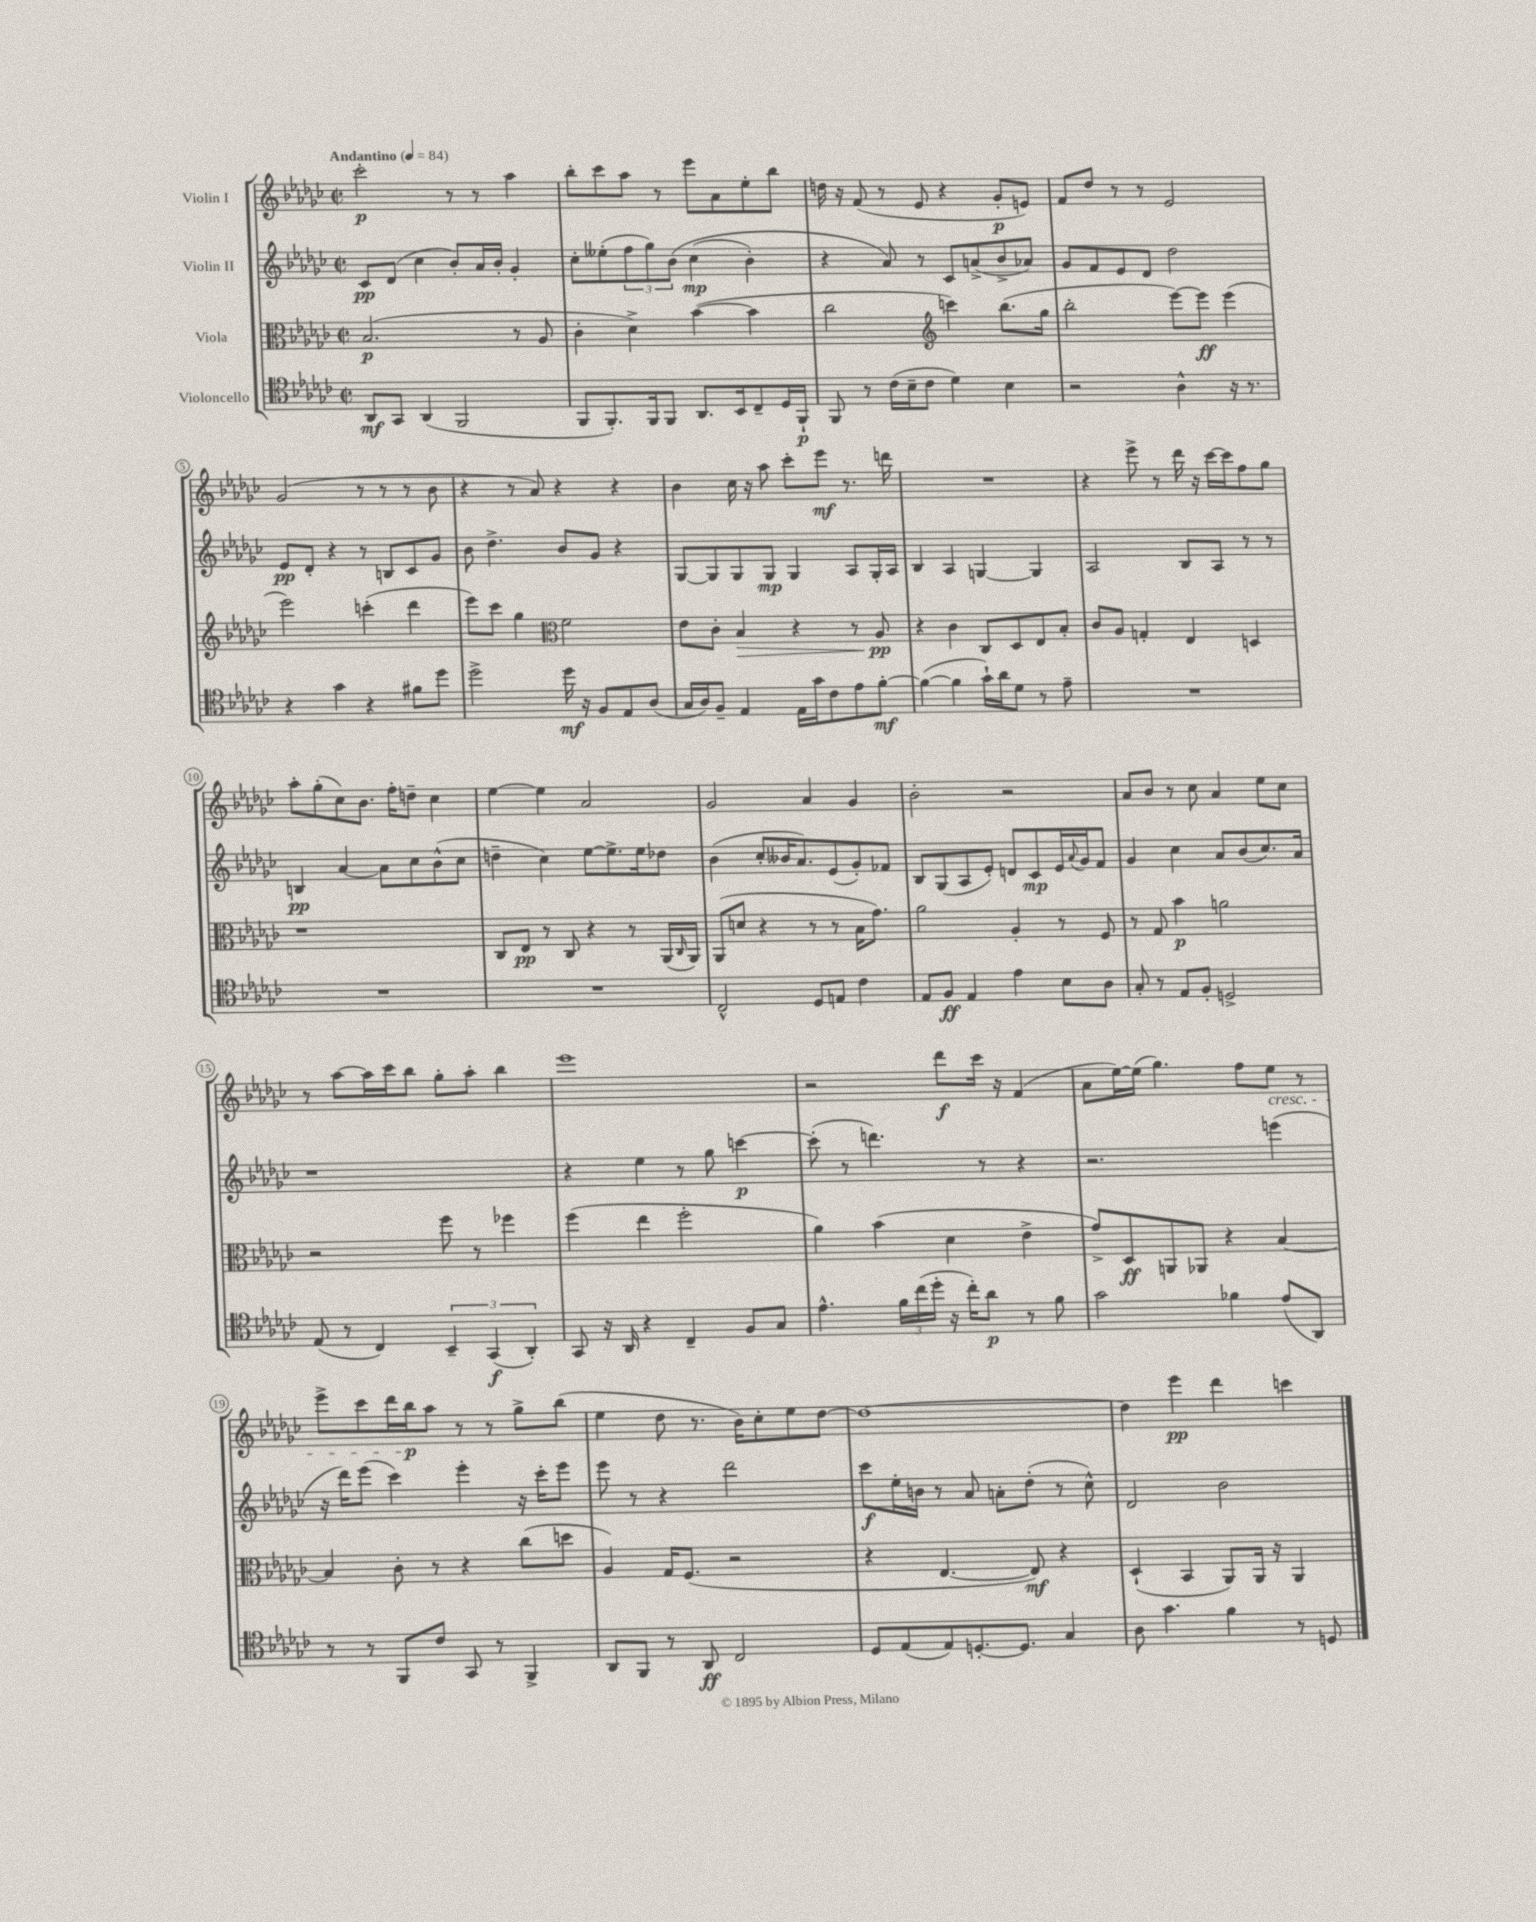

**kern	**dynam	**kern	**dynam	**kern	**dynam	**kern	**dynam
*part4	*part4	*part3	*part3	*part2	*part2	*part1	*part1
*staff4	*staff4	*staff3	*staff3	*staff2	*staff2	*staff1	*staff1
*I"Violoncello	*	*I"Viola	*	*I"Violin II	*	*I"Violin I	*
*clefC4	*	*clefC3	*	*clefG2	*	*clefG2	*
*k[b-e-a-d-g-c-]	*	*k[b-e-a-d-g-c-]	*	*k[b-e-a-d-g-c-]	*	*k[b-e-a-d-g-c-]	*
*M2/2	*	*M2/2	*	*M2/2	*	*M2/2	*
*met(c|)	*	*met(c|)	*	*met(c|)	*	*met(c|)	*
*MM84	*	*MM84	*	*MM84	*	*MM84	*
=1	=1	=1	=1	=1	=1	=1	=1
!	!	!	!	!	!	!LO:TX:a:B:t=Andantino	!
8AA-/L	mf	(2.B-/	p	8c-/L	pp	2ccc-'\	p
8GG-/J	.	.	.	(8d-/J	.	.	.
(4AA-/	.	.	.	4cc-\	.	.	.
2FF/	.	.	.	8b-'/L)	.	8r	.
.	.	.	.	16a-/L	.	8r	.
.	.	.	.	16b-'/JJ	.	.	.
.	.	8r	.	4g-'/	.	4aa-\	.
.	.	8A-/	.	.	.	.	.
=2	=2	=2	=2	=2	=2	=2	=2
8FF/L	.	4c-'\	.	8cc-'\L	.	8bb-'\L	.
8.FF'/)	.	.	.	(8ee--X'\	.	8ccc-\	.
.	.	4d-^\)	.	12ff\	.	8aa-\J	.
16FF/k	.	.	.	.	.	.	.
.	.	.	.	12gg-\)	.	.	.
8FF/J	.	.	.	.	.	8r	.
.	.	.	.	(12b-\J	.	.	.
8.AA-/L	.	([4b-\	.	(4cc-\	mp	8eee-\L	.
.	.	.	.	.	.	8a-\	.
16BB-/k	.	.	.	.	.	.	.
8C-~/	.	4b-\]	.	4b-'\)	.	8ee-'\	.
16D-/L	.	.	.	.	.	8bb-\J	.
16FF`/JJ	p	.	.	.	.	.	.
=3	=3	=3	=3	=3	=3	=3	=3
8FF/	.	2cc-\	.	4r	.	16ddn\	.
.	.	.	.	.	.	16r	.
8r	.	.	.	.	.	(8f/	.
(16c-\LL	.	.	.	8a-/)	.	8r	.
16B-~\J	.	.	.	.	.	.	.
8c-\J	.	.	.	8r	.	8e-/	.
*	*	*clefG2	*	*	*	*	*
4d-\)	.	4cccn\)	.	8c-/L	.	4r	.
.	.	.	.	(8an^/	.	.	.
4B-\	.	(8.bb-\L	.	8b-^/	.	8g-'/L	p
.	.	.	.	8a-X/J)	.	8en/J)	.
.	.	16gg-\Jk	.	.	.	.	.
=4	=4	=4	=4	=4	=4	=4	=4
2r	.	2bb-'\	.	8g-/L	.	8f/L	.
.	.	.	.	8f/	.	8dd-/J	.
.	.	.	.	8e-/	.	8r	.
.	.	.	.	8d-/J	.	8r	.
4A-^^\	.	[8eee-\L)	.	2dd-\	.	2e-/	.
.	.	8eee-\J]	ff	.	.	.	.
16r	.	(4eee-\	.	.	.	.	.
8.r	.	.	.	.	.	.	.
!!LO:LB:g=z
=5	=5	=5	=5	=5	=5	=5	=5
4r	.	2eee-\)	.	8e-/L	pp	(2g-/	.
.	.	.	.	8d-'/J	.	.	.
4g-\	.	.	.	4r	.	.	.
4r	.	(4cccn'\	.	8r	.	8r	.
.	.	.	.	8Bn/L	.	8r	.
8f#X\L	.	4ddd-\	.	8c-/	.	8r	.
8dd-\J	.	.	.	8g-/J	.	8b-\	.
=6	=6	=6	=6	=6	=6	=6	=6
2dd-^\	.	8eee-\L)	.	8b-\	.	4r	.
.	.	8ccc-\J	.	4.dd-^\	.	.	.
.	.	4gg-\	.	.	.	8r	.
.	.	.	.	.	.	8a-/)	.
*	*	*clefC3	*	*	*	*	*
16dd-\	mf	2f\	.	8b-/L	.	4r	.
16r	.	.	.	.	.	.	.
8F/L	.	.	.	8g-/J	.	.	.
8E-/	.	.	.	4r	.	4r	.
(8A-/J	.	.	.	.	.	.	.
=7	=7	=7	=7	=7	=7	=7	=7
16G-/LL	.	8e-\L	.	[8G-/L	.	4b-\	.
16A-/J)	.	.	.	.	.	.	.
8F~/J	.	8c-'\J	.	8G-/]	.	.	.
!	!	!	!LO:HP:b	!	!	!	!
4E-/	.	4B-/	>	8G-/	.	16cc-\	.
.	.	.	.	.	.	16r	.
.	.	.	.	8G-/J	mp	8aa-\	.
16E-\LL	.	4r	.	4G-/	.	8ccc-'\L	.
16g-\J	.	.	.	.	.	.	.
8c-\	.	.	.	.	.	8eee-\J	mf
8e-\	.	8r	.	8A-/L	.	8.r	.
[8f'\J	mf	8A-/	pp	16G-'/L	.	.	.
.	.	.	.	16A-/JJ	.	16dddn\	.
.	.	.	]	.	.	.	.
=8	=8	=8	=8	=8	=8	=8	=8
(4f\_	.	4r	.	4B-/	.	1r	.
4f\]	.	4c-\	.	4A-/	.	.	.
16g-`\LL)	.	8C-/L	.	[4Gn/	.	.	.
16a-\J	.	.	.	.	.	.	.
8d-\J	.	8D-/	.	.	.	.	.
8r	.	8E-/	.	4G/]	.	.	.
8e-~\	.	8B-'/J	.	.	.	.	.
=9	=9	=9	=9	=9	=9	=9	=9
1r	.	8c-/L	.	2A-/	.	4r	.
.	.	8A-/J	.	.	.	.	.
.	.	4Gn'/	.	.	.	8eee-^\	.
.	.	.	.	.	.	8r	.
.	.	4E-/	.	8B-/L	.	16ddd-\	.
.	.	.	.	.	.	16r	.
.	.	.	.	8A-/J	.	[16ccc-\LL	.
.	.	.	.	.	.	16ccc-\J]	.
.	.	4Dn/	.	8r	.	8ff\	.
.	.	.	.	8r	.	8gg-\J	.
!!LO:LB:g=z
=10	=10	=10	=10	=10	=10	=10	=10
1r	.	1r	.	4Bn/	pp	8aa-'\L	.
.	.	.	.	.	.	(8gg-'\	.
.	.	.	.	[4a-/	.	8cc-\)	.
.	.	.	.	.	.	8.b-\J	.
.	.	.	.	8a-\L]	.	.	.
.	.	.	.	.	.	16ff'\KL	.
.	.	.	.	8cc-\	.	8ddn~\J	.
.	.	.	.	(8b-^^\	.	4cc-\	.
.	.	.	.	8cc-\J	.	.	.
=11	=11	=11	=11	=11	=11	=11	=11
1r	.	8C-/L	.	4ddn~\	.	[4ee-\	.
.	.	8E-/J	pp	.	.	.	.
.	.	8r	.	4cc-\)	.	4ee-\]	.
.	.	8C-/	.	.	.	.	.
.	.	4r	.	[8ee-\L	.	2a-/	.
.	.	.	.	8.ee-^\]	.	.	.
.	.	8r	.	.	.	.	.
.	.	.	.	16ee-\k	.	.	.
.	.	(16AA-/LL	.	8dd-X\J	.	.	.
.	.	16qqC-/	.	.	.	.	.
.	.	16AA-/JJ)	.	.	.	.	.
=12	=12	=12	=12	=12	=12	=12	=12
2C-^^/	.	(8AA-/L	.	(4b-\	.	2g-/	.
.	.	8dn/J	.	.	.	.	.
.	.	4r	.	8cc-'/L	.	.	.
.	.	.	.	16b--X/K	.	.	.
.	.	.	.	8.a-/)	.	.	.
8D-/L	.	8r	.	.	.	4a-/	.
8En/J	.	8r	.	(8e-/	.	.	.
4c-\	.	16B-\KL	.	8g-'/)	.	4g-/	.
.	.	8.g-\J)	.	.	.	.	.
.	.	.	.	8f-X/J	.	.	.
=13	=13	=13	=13	=13	=13	=13	=13
8E-/L	.	2a-\	.	8B-/L	.	2b-'\	.
8F/J	ff	.	.	(8G-/	.	.	.
4E-/	.	.	.	8A-/	.	.	.
.	.	.	.	8e-'/J)	.	.	.
4e-\	.	4A-'/	.	8dn/L	.	2r	.
.	.	.	.	8c-/	mp	.	.
8B-\L	.	8r	.	16e-/L	.	.	.
.	.	.	.	8qqa-/	.	.	.
.	.	.	.	16g-/J	.	.	.
8A-\J	.	8F/	.	8f/J	.	.	.
=14	=14	=14	=14	=14	=14	=14	=14
8G-'/	.	8r	.	4g-/	.	8a-/L	.
8r	.	8G-/	.	.	.	8b-/J	.
8E-/L	.	4b-\	p	4cc-\	.	8r	.
8F'/J	.	.	.	.	.	8cc-\	.
2Dn^/	.	2an\	.	8a-/L	.	4a-/	.
.	.	.	.	(8b-/	.	.	.
.	.	.	.	8.cc-/)	.	8ee-\L	.
.	.	.	.	.	.	8cc-\J	.
.	.	.	.	16a-/Jk	.	.	.
!!LO:LB:g=z
=15	=15	=15	=15	=15	=15	=15	=15
(8E-/	.	2r	.	1r	.	8r	.
8r	.	.	.	.	.	[8aa-\L	.
4C-/)	.	.	.	.	.	16aa-\L]	.
.	.	.	.	.	.	16ccc-\J	.
.	.	.	.	.	.	8bb-\J	.
6BB-~/	.	8ff\	.	.	.	8gg-'\L	.
.	.	8r	.	.	.	8aa-'\J	.
(6GG-/	f	.	.	.	.	.	.
.	.	4ff-X\	.	.	.	4bb-\	.
6AA-'/)	.	.	.	.	.	.	.
=16	=16	=16	=16	=16	=16	=16	=16
8GG-/	.	(4ff\	.	4r	.	1eee-	.
16r	.	.	.	.	.	.	.
16AA-/	.	.	.	.	.	.	.
4r	.	4ee-\	.	4ee-\	.	.	.
4C-~/	.	2ff'\	.	8r	.	.	.
.	.	.	.	8gg-\	.	.	.
8F/L	.	.	.	[4cccn\	p	.	.
8G-/J	.	.	.	.	.	.	.
=17	=17	=17	=17	=17	=17	=17	=17
4.e-^^\	.	4a-\)	.	(8ccc'\]	.	2r	.
.	.	.	.	8r	.	.	.
.	.	(4b-\	.	4.dddn\)	.	.	.
24f\LL	.	.	.	.	.	.	.
(24cc-\	.	.	.	.	.	.	.
24dd-'\JJ	.	.	.	.	.	.	.
16r	.	4d-\	.	.	.	8ddd-\L	f
16cc-'\KL)	.	.	.	.	.	.	.
8a-\J	p	.	.	8r	.	16ccc-\Jk	.
.	.	.	.	.	.	16r	.
8r	.	4e-^\	.	4r	.	(4f/	.
8f\	.	.	.	.	.	.	.
=18	=18	=18	=18	=18	=18	=18	=18
2g-\	.	8g-^/L)	.	2.r	.	8a-\L	.
.	.	8D-/	ff	.	.	[16ee-\L)	.
.	.	.	.	.	.	(16ee-\JJ]	.
.	.	8AAn/	.	.	.	4.gg-\)	.
.	.	8AA-X/J	.	.	.	.	.
4f-X\	.	4r	.	.	.	.	.
.	.	.	.	.	.	8ff\L	.
!	!	!	!	!	!	!LO:TX:b:i:t=cresc.	!
(8e-/L	.	[4B-/	.	(4eeen\	.	8ee-\J	.
8AA-/J)	.	.	.	.	.	8r	.
!!LO:LB:g=z
=19	=19	=19	=19	=19	=19	=19	=19
8r	.	4B-/]	.	16r	.	8eee-^\L	.
.	.	.	.	16ddd-\KL)	.	.	.
8r	.	.	.	(8eee-\J	.	8ccc-\	.
8FF/L	.	8c-'\	.	4ccc-\)	.	16ddd-\L	.
.	.	.	.	.	.	16bb-\J	p
8c-/J	.	8r	.	.	.	8aa-\J	.
8GG-/	.	4r	.	4eee-'\	.	8r	.
8r	.	.	.	.	.	8r	.
4FF^/	.	(8cc-\L	.	16r	.	8gg-^\L	.
.	.	.	.	16ccc-'\KL	.	.	.
.	.	8ddn\J	.	8eee-\J	.	(8bb-\J	.
=20	=20	=20	=20	=20	=20	=20	=20
8AA-/L	.	4A-/)	.	8eee-\	.	4ee-\	.
8FF/J	.	.	.	8r	.	.	.
8r	.	16G-/KL	.	4r	.	8dd-\	.
.	.	(8.F/J	.	.	.	.	.
8AA-/	ff	.	.	.	.	8.r	.
2C-/	.	2r	.	2ddd-\	.	.	.
.	.	.	.	.	.	16b-\KL)	.
.	.	.	.	.	.	8cc-'\	.
.	.	.	.	.	.	8ee-\	.
.	.	.	.	.	.	[8dd-\J	.
=21	=21	=21	=21	=21	=21	=21	=21
8D-/L	.	4r	.	8ccc-\L	f	1dd-_	.
(8E-/	.	.	.	16ee-'\L	.	.	.
.	.	.	.	16bn\JJ	.	.	.
8E-/)	.	[4.E-/	.	8r	.	.	.
[8.Dn'/	.	.	.	8a-/	.	.	.
.	.	.	.	8an'\L	.	.	.
8.D/J]	.	.	.	.	.	.	.
.	.	8E-/])	mf	(8dd-'\J	.	.	.
4G-/	.	4r	.	8r	.	.	.
.	.	.	.	8cc-^^\)	.	.	.
=22	=22	=22	=22	=22	=22	=22	=22
8A-\	.	(4D-`/	.	2d-/	.	4dd-\]	.
4.g-\	.	.	.	.	.	.	.
.	.	4BB-/	.	.	.	4eee-\	pp
4f\	.	8AA-/L)	.	2b-\	.	4ddd-\	.
.	.	16AA-/Jk	.	.	.	.	.
.	.	16r	.	.	.	.	.
8r	.	4AA-/	.	.	.	4cccn\	.
8Dn/	.	.	.	.	.	.	.
==	==	==	==	==	==	==	==
*-	*-	*-	*-	*-	*-	*-	*-
